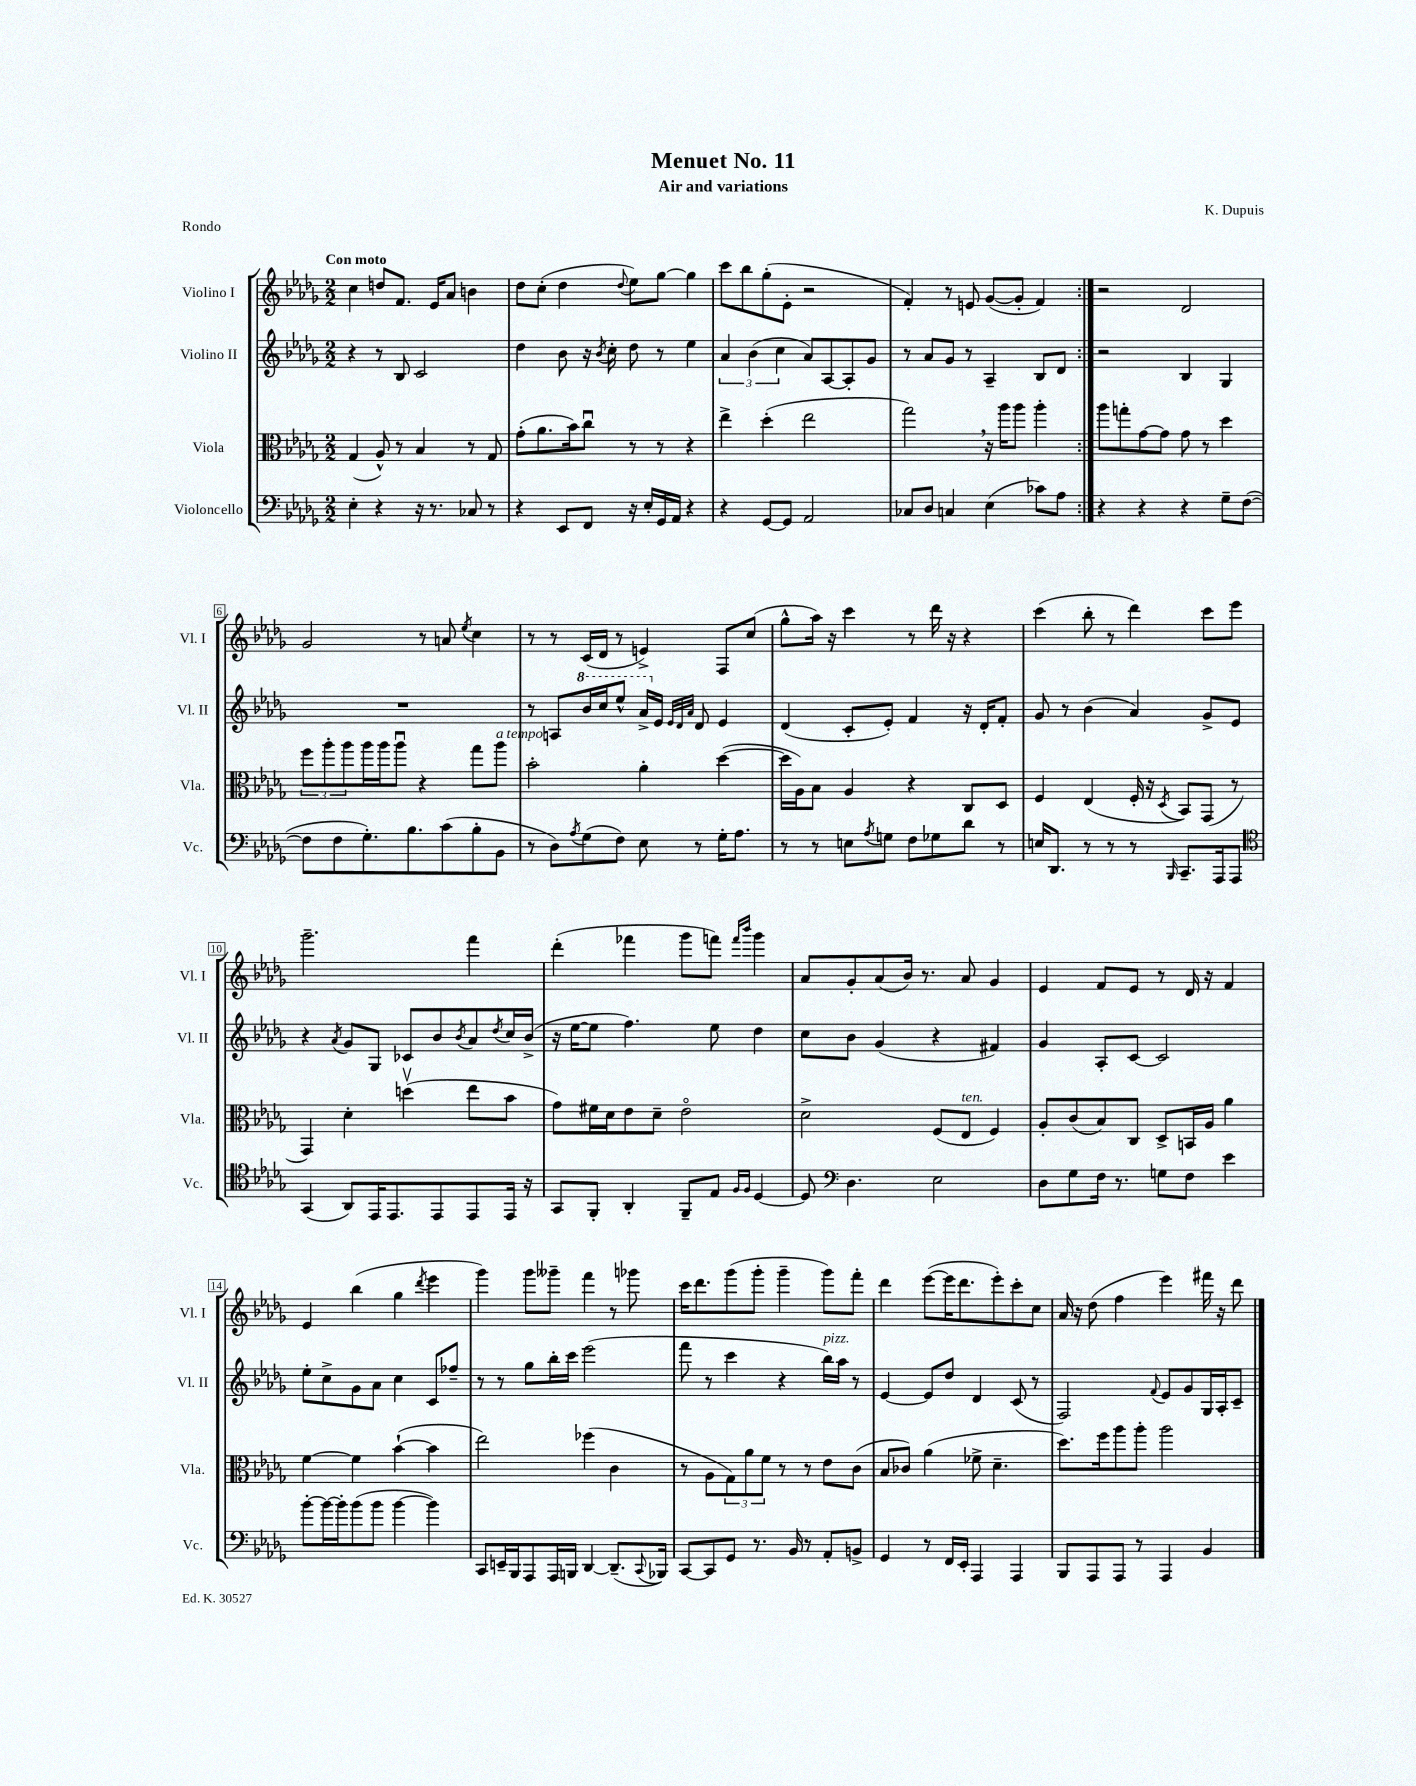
\header { title = "Menuet No. 11" composer = "K. Dupuis" subtitle = "Air and variations" piece = "Rondo" }
<<
\new StaffGroup <<
\new Staff = "s0" \with { instrumentName = "Violino I" shortInstrumentName = "Vl. I" } {
    \clef treble \key des \major \numericTimeSignature \time 2/2 \tempo "Con moto"
    \repeat volta 2 { c''4 d''8 f'8. ees'16 aes'8 b'4 |
    des''8 c''8-.( des''4 \appoggiatura { des''8 } ees''8) ges''8~ ges''4 |
    c'''8 bes''8 ges''8-.( ees'8-. r2 |
    f'4-.) r8 e'8 ges'8~( ges'8-. f'4) | }
    r2 des'2 |
    ges'2 r8 a'8 \acciaccatura { ees''8 } c''4 |
    r8 r8 c'16( des'16 r8 e'4->) f8 c''8( |
    ges''8-^ aes''16) r16 c'''4 r8 des'''16 r16 r4 |
    c'''4( bes''8-. r8 des'''4) c'''8 ees'''8 |
    ges'''2.-- f'''4 |
    des'''4-.( fes'''4 ges'''8 f'''8) \grace { f'''16 bes'''16 } ges'''4 |
    aes'8 ges'8-. aes'8( bes'16) r8. aes'8 ges'4 |
    ees'4 f'8 ees'8 r8 des'16 r16 f'4 |
    ees'4 bes''4( ges''4 \acciaccatura { des'''8 } ees'''4 |
    ges'''4) ges'''8 geses'''8-- f'''4 r8 ges'''8 |
    c'''16 des'''8. ges'''8( ges'''8-. ges'''4-- ges'''8) f'''8-. |
    des'''4 ees'''8~( ees'''16 des'''8. ees'''8-.) c'''8-. c''8 |
    aes'16 r16 des''8( f''4 ees'''4) fis'''16 r16 des'''8 \bar "|." |
}
\new Staff = "s1" \with { instrumentName = "Violino II" shortInstrumentName = "Vl. II" } {
    \clef treble \key des \major \numericTimeSignature \time 2/2
    \repeat volta 2 { r4 r8 bes8 c'2 |
    des''4 bes'8 r16 \acciaccatura { bes'8 } c''16-. des''8 r8 ees''4 |
    \tuplet 3/2 { aes'4 bes'4( c''4 } aes'8) aes8~ aes8-. ges'8 |
    r8 aes'8 ges'8 r8 aes4-- bes8 des'8 | }
    r2 bes4 ges4 |
    R1 |
    r8 a8 \ottava #1 bes''16 c'''16 ees'''8-^ aes''16-> \ottava #0 ees'16 \grace { ees'32 des'32 aes'32 } des'8 ees'4 |
    des'4( c'8-. ees'8-.) f'4 r16 des'16-. f'8-. |
    ges'8 r8 bes'4( aes'4) ges'8-> ees'8 |
    r4 \acciaccatura { aes'8 } ges'8 ges8 ces'8 bes'8 \acciaccatura { bes'8 } aes'8 \acciaccatura { des''8 } c''16 bes'16->( |
    r16 ees''16~ ees''8 f''4.) ees''8 des''4 |
    c''8 bes'8 ges'4( r4 fis'4) |
    ges'4 aes8-. c'8~ c'2 |
    ees''8-. c''8-> ges'8 aes'8 c''4 c'8 fes''8-- |
    r8 r8 ges''8 bes''16-. c'''16 ees'''2( |
    f'''8 r8 c'''4 r4 bes''16^\markup { \italic "pizz." }) aes''16 r8 |
    ees'4~ ees'8 des''8 des'4 c'8( r8 |
    f2) \appoggiatura { f'8 } ees'8 ges'8 ges16 aes16-. c'8-- \bar "|." |
}
\new Staff = "s2" \with { instrumentName = "Viola" shortInstrumentName = "Vla." } {
    \clef alto \key des \major \numericTimeSignature \time 2/2
    \repeat volta 2 { ges4( aes8-^) r8 bes4 r8 ges8 |
    ges'8-.( aes'8. bes'16) c''8\downbow r8 r8 r4 |
    ees''4-> des''4-.( ees''2 |
    ges''2) \breathe r16 aes''16 aes''8 aes''4-. | }
    aes''8 g''8-. ges'8~ ges'8 ges'8 r8 des''4 |
    \tuplet 3/2 { f''8 aes''8-. aes''8 } aes''16 aes''16 aes''8\downbow r4 ges''8 aes''8^\markup { \italic "a tempo" } |
    bes'2-. aes'4-. des''4~( |
    des''16 aes16) bes8 aes4 r4 c8 des8 |
    f4 ees4( f16-. r16 \acciaccatura { des8 } bes,8) ges,8( r8 |
    ges,4) des'4-. d''4\upbow( ees''8 bes'8 |
    ges'8) fis'16 des'16 ees'8 des'8-- ees'2\flageolet |
    des'2-> f8( ees8^\markup { \italic "ten." } f4) |
    aes8-. c'8( bes8) c8 des8-> b,16 aes16 aes'4 |
    f'4~ f'4 bes'4~-!( bes'4 |
    ees''2) fes''4( c'4 |
    r8 aes8 \tuplet 3/2 { ges8) aes'8 f'8 } r8 r8 ees'8 c'8( |
    bes8 ces'8) aes'4( fes'8-> des'4.-- |
    des''8.) f''16 aes''8 aes''8-. aes''2 \bar "|." |
}
\new Staff = "s3" \with { instrumentName = "Violoncello" shortInstrumentName = "Vc." } {
    \clef bass \key des \major \numericTimeSignature \time 2/2
    \repeat volta 2 { ees4-. r4 r16 r8. ces8 r8 |
    r4 ees,8 f,8 r16 ees16-. ges,16 aes,16 r4 |
    r4 ges,8~ ges,8 aes,2 |
    ces8 des8 c4 ees4( ces'8) aes8 | }
    r4 r4 r4 ges8-- f8~( |
    f8 f8 ges8.-.) bes8. c'8( bes8-. bes,8 |
    r8 des8) \acciaccatura { aes8 } ges8( f8) ees8 r8 ges16-. aes8. |
    r8 r8 e8 \acciaccatura { aes8 } g8 f8 ges8 des'8 r8 |
    e16 des,8. r8 r8 r8 \grace { bes,,16 } c,8.-- aes,,16 aes,,8 |
    \clef tenor ges,4( aes,8) ees,16 ees,8. ees,8 ees,8 ees,16 r16 |
    ges,8 f,8-. aes,4-. f,8-- ees8 \grace { f16 f16 } des4~ |
    des8 \clef bass des4. ees2 |
    des8 ges8 f16 r8. g8 f8 ees'4 |
    bes'8~-. bes'16~ bes'16-. bes'8( bes'8 bes'4~ bes'4) |
    c,8 e,16-- bes,,16 aes,,8 aes,,16 b,,16 des,4~ des,8.--( \appoggiatura { c,8 } bes,,16) |
    c,8~ c,8 ges,8 r8. bes,16 r8 aes,8-. b,8-> |
    ges,4 r8 f,16 ees,16-. aes,,4 aes,,4 |
    bes,,8 aes,,8 aes,,8 r8 aes,,4 bes,4 \bar "|." |
}
>>
>>
\layout { \context { \Score \override BarNumber.stencil = #(make-stencil-boxer 0.1 0.3 ly:text-interface::print) } }
